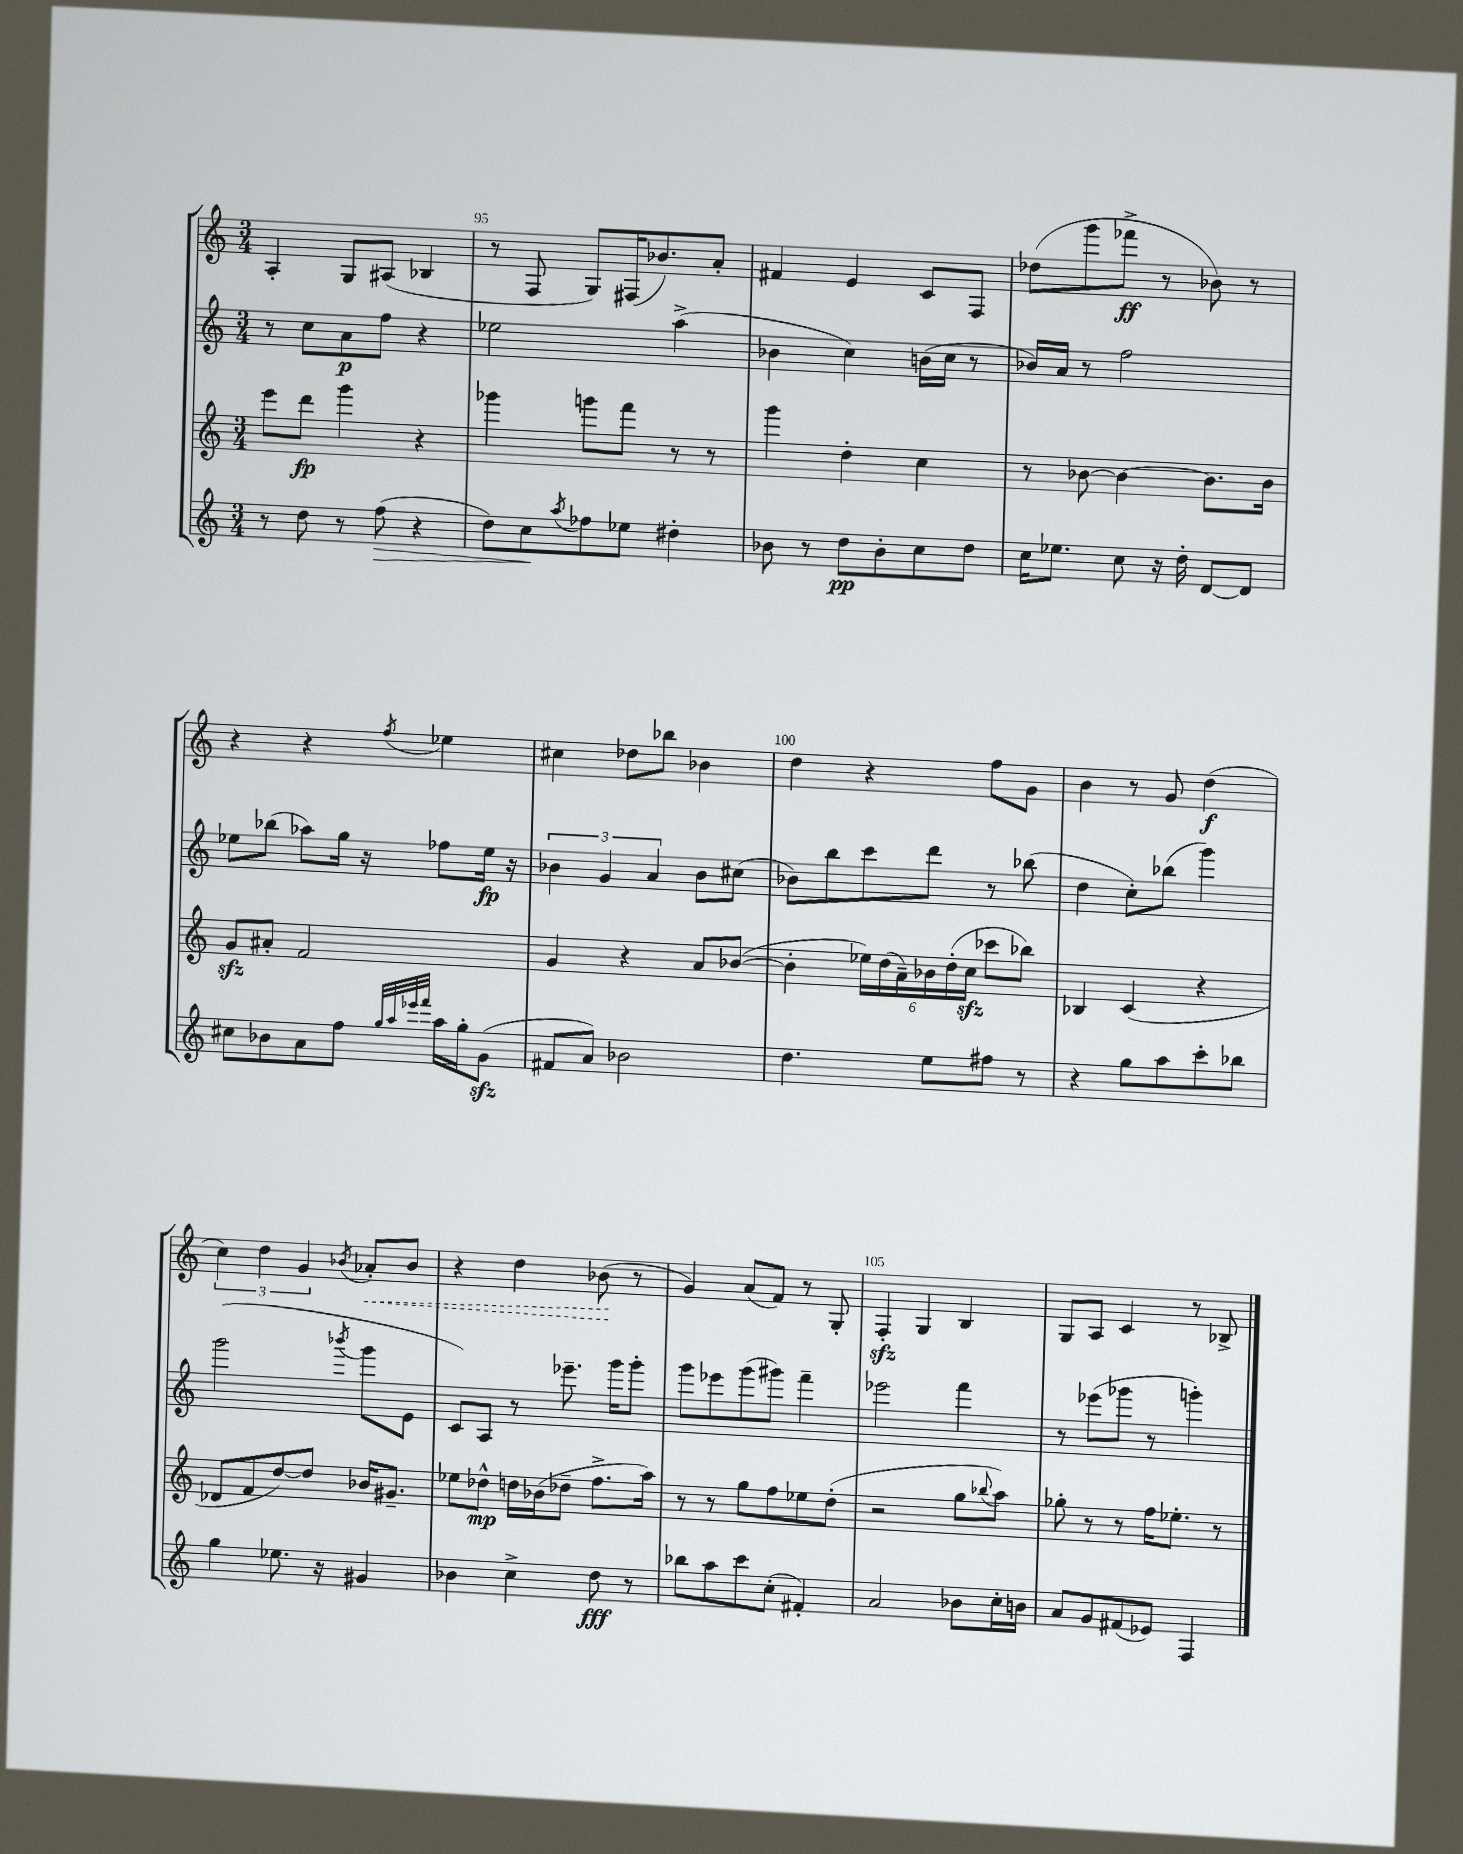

**kern	**kern	**kern	**kern
*staff4	*staff3	*staff2	*staff1
*clefG2	*clefG2	*clefG2	*clefG2
*k[]	*k[]	*k[]	*k[]
*M3/4	*M3/4	*M3/4	*M3/4
8r	8eee	8r	4A'
8dd	8ddd	8cc	.
8r	4ggg	8a	8G
(8ff	.	8ff	(8A#
4r	4r	4r	4B-
=	=	=	=
8dd)	4ggg-	2ee-	8r
8cc	.	.	8F
8qaa	.	.	.
8ff-	8ggg	.	8G)
8ee-	8fff	.	(16F#
.	.	.	8.b-)
4dd#'	8r	(4aa^	.
.	8r	.	8a'
=	=	=	=
8b-	4ggg	4b-	4f#
8r	.	.	.
8dd	4dd'	4cc)	4e
8b-'	.	.	.
8cc	4cc	(16b	8c
.	.	16cc	.
8dd	.	8r	8F
=	=	=	=
16cc	8r	16b-)	(8dd-
8.ee-	.	16a	.
.	[8b-	8r	8ggg
8cc	4b-_	2ff	8fff-^
16r	.	.	8r
16dd'	.	.	.
[8d	8.b-]	.	8b-)
8d]	.	.	8r
.	16b-	.	.
=	=	=	=
8cc#	8g	8ee-	4r
8b-	8a#'	(8bb-	.
8a	2f	8aa-)	4r
8ff	.	16gg	.
.	.	16r	.
32qqgg	.	.	.
32qqaa	.	.	.
32qqeee-	.	.	.
32qqfff	.	.	8qff
16aa	.	8ff-	4ee-
16gg'	.	.	.
(8g	.	16ee-	.
.	.	16r	.
=	=	=	=
8f#	4g	6b-	4cc#
8a)	.	.	.
.	.	6g	.
2b-	4r	.	8dd-
.	.	6a	.
.	.	.	8bb-
.	8a	8b-	4b-
.	([8b-	(8cc#	.
=	=	=	=
4.dd	4b-']	8b-)	4dd
.	.	8bb	.
.	24ee-)	8ccc	4r
.	(24dd	.	.
.	24a~)	.	.
8ee	24b-	8ddd	.
.	(24dd'	.	.
.	24cc	.	.
8ff#	8ccc-	8r	8ff
8r	8bb-)	(8bb-	8g
=	=	=	=
4r	4B-	4dd	4b
8gg	(4c	8cc')	8r
8aa	.	(8bb-	8g
8ccc'	4r	4ggg)	(4dd
8bb-	.	.	.
=	=	=	=
4gg	8d-	(2ggg	6cc)
.	8f	.	.
.	.	.	6dd
8.ee-	[8dd)	.	.
.	.	.	6g
.	8dd]	.	.
16r	.	.	.
.	.	8qbbb-	8qb-
4g#	16b-	8ggg	8a-'
.	8.g#~	.	.
.	.	8e	8b-
=	=	=	=
4b-	8ee-	8c)	4r
.	8dd-^^	8A	.
4cc^	16dd	8r	4dd
.	(16b-	.	.
.	8dd-~	8.eee-~	.
8dd	8.ff^	.	(8b-
.	.	16ggg	.
8r	.	8ggg'	8r
.	16aa)	.	.
=	=	=	=
8bb-	8r	8ggg	4g)
8aa	8r	8eee-	.
8ccc	8gg	(8ggg	(8a
(8cc'	8ff	8ggg#)	8f)
4f#')	8ee-	4fff~	8r
.	(8dd'	.	8G'
=	=	=	=
2a	2r	2eee-	4F'
.	.	.	4G
8b-	8gg	4fff	4B
.	8qqbb-	.	.
16cc'	8aa)	.	.
16b	.	.	.
=	=	=	=
8a	8gg-'	8r	8G
8g	8r	(8eee-	8A
(8f#	8r	8ggg-	4c
8e-)	16ff	8r	.
.	8.ee-'	.	.
4F	.	4ggg')	8r
.	8r	.	8B-^
==	==	==	==
*-	*-	*-	*-
